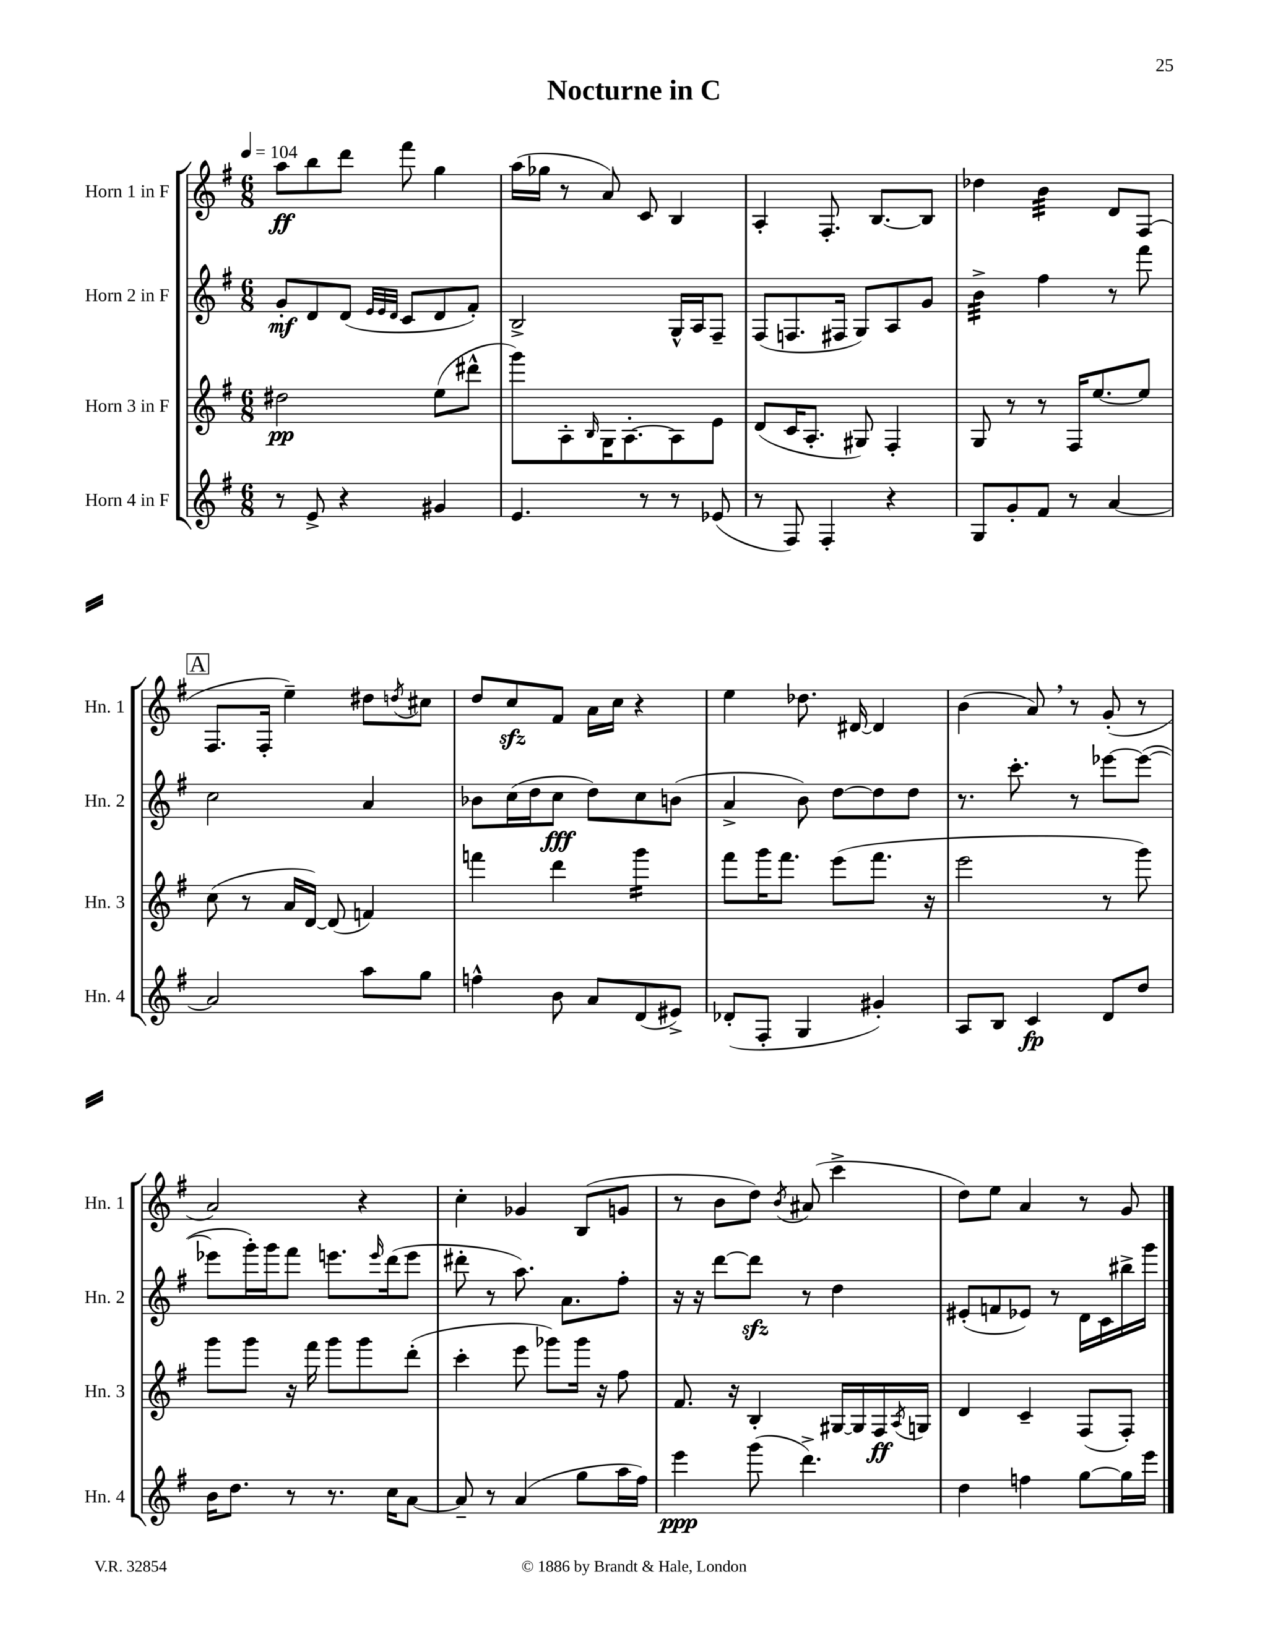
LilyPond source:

\header { title = "Nocturne in C" }
<<
\new StaffGroup <<
\new Staff = "s0" \with { instrumentName = "Horn 1 in F" shortInstrumentName = "Hn. 1" } {
    \clef treble \key g \major \numericTimeSignature \time 6/8 \tempo 4 = 104
    a''8\ff b''8 d'''8 fis'''8 g''4 |
    a''16( ges''16 r8 a'8) c'8 b4 |
    a4-. fis8.-. b8.~ b8 |
    des''4 b'4:32 d'8 fis8( |
    \mark \markup { \box "A" } fis8. fis16-. e''4--) dis''8 \acciaccatura { d''8 } cis''8 |
    d''8 c''8\sfz fis'8 a'16 c''16 r4 |
    e''4 des''8. dis'16~ dis'4 |
    b'4( a'8) \breathe r8 g'8-.( r8 |
    a'2) r4 |
    c''4-. ges'4 b8( g'8 |
    r8 b'8 d''8) \acciaccatura { b'8 } ais'8( c'''4-> |
    d''8) e''8 a'4 r8 g'8 \bar "|." |
}
\new Staff = "s1" \with { instrumentName = "Horn 2 in F" shortInstrumentName = "Hn. 2" } {
    \clef treble \key g \major \numericTimeSignature \time 6/8
    g'8-.\mf d'8 d'8( \grace { e'32 e'32 d'32 } c'8 d'8 fis'8-.) |
    b2-> g16-^ a16 fis8-- |
    fis8( f8. fis16 g8) a8 g'8 |
    b'4:32-> fis''4 r8 fis'''8 |
    \mark \markup { \box "A" } c''2 a'4 |
    bes'8 c''16( d''16 c''8\fff d''8) c''8 b'8( |
    a'4-> b'8) d''8~ d''8 d''8 |
    r8. c'''8.-. r8 ees'''8~ ees'''8~( |
    ees'''8 g'''16-.) g'''16 fis'''8 e'''8. \grace { e'''16 } d'''16( e'''8 |
    dis'''8-. r8 a''8.) a'8. fis''8-. |
    r16 r16 d'''8~ d'''8\sfz r8 d''4 |
    eis'8-.( f'8 ees'8) r8 d'16 c'16 bis''16-> g'''16 \bar "|." |
}
\new Staff = "s2" \with { instrumentName = "Horn 3 in F" shortInstrumentName = "Hn. 3" } {
    \clef treble \key g \major \numericTimeSignature \time 6/8
    dis''2\pp e''8( dis'''8-^ |
    g'''8) a8-. \grace { b16 } g16 a8.~-. a8 e'8 |
    d'8( c'16 a8.-. gis8) fis4-. |
    g8 r8 r8 fis16 e''8.~ e''8 |
    \mark \markup { \box "A" } c''8( r8 a'16 d'16~) d'8( f'4) |
    f'''4 d'''4 g'''4:16 |
    fis'''8 g'''16 fis'''8. e'''8( fis'''8. r16 |
    e'''2 r8 g'''8) |
    g'''8 g'''8 r16 fis'''16 g'''8 g'''8 d'''8-.( |
    c'''4-. e'''8 ges'''8) ges'''16 r16 fis''8 |
    fis'8. r16 b4-. gis16~ gis16 fis16\ff \acciaccatura { a8 } g16 |
    d'4 c'4-- fis8( fis8-.) \bar "|." |
}
\new Staff = "s3" \with { instrumentName = "Horn 4 in F" shortInstrumentName = "Hn. 4" } {
    \clef treble \key g \major \numericTimeSignature \time 6/8
    r8 e'8-> r4 gis'4 |
    e'4. r8 r8 ees'8( |
    r8 fis8) fis4-. r4 |
    g8 g'8-. fis'8 r8 a'4~ |
    \mark \markup { \box "A" } a'2 a''8 g''8 |
    f''4-^ b'8 a'8 d'8( eis'8->) |
    des'8-.( fis8-. g4 gis'4-.) |
    a8 b8 c'4\fp d'8 d''8 |
    b'16 d''8. r8 r8. c''16 a'8~ |
    a'8-- r8 a'4( g''8 a''16 fis''16) |
    e'''4\ppp g'''8( d'''4.->) |
    d''4 f''4 g''8~ g''16 e'''16 \bar "|." |
}
>>
>>
\layout { \context { \Score \remove "Bar_number_engraver" } }
